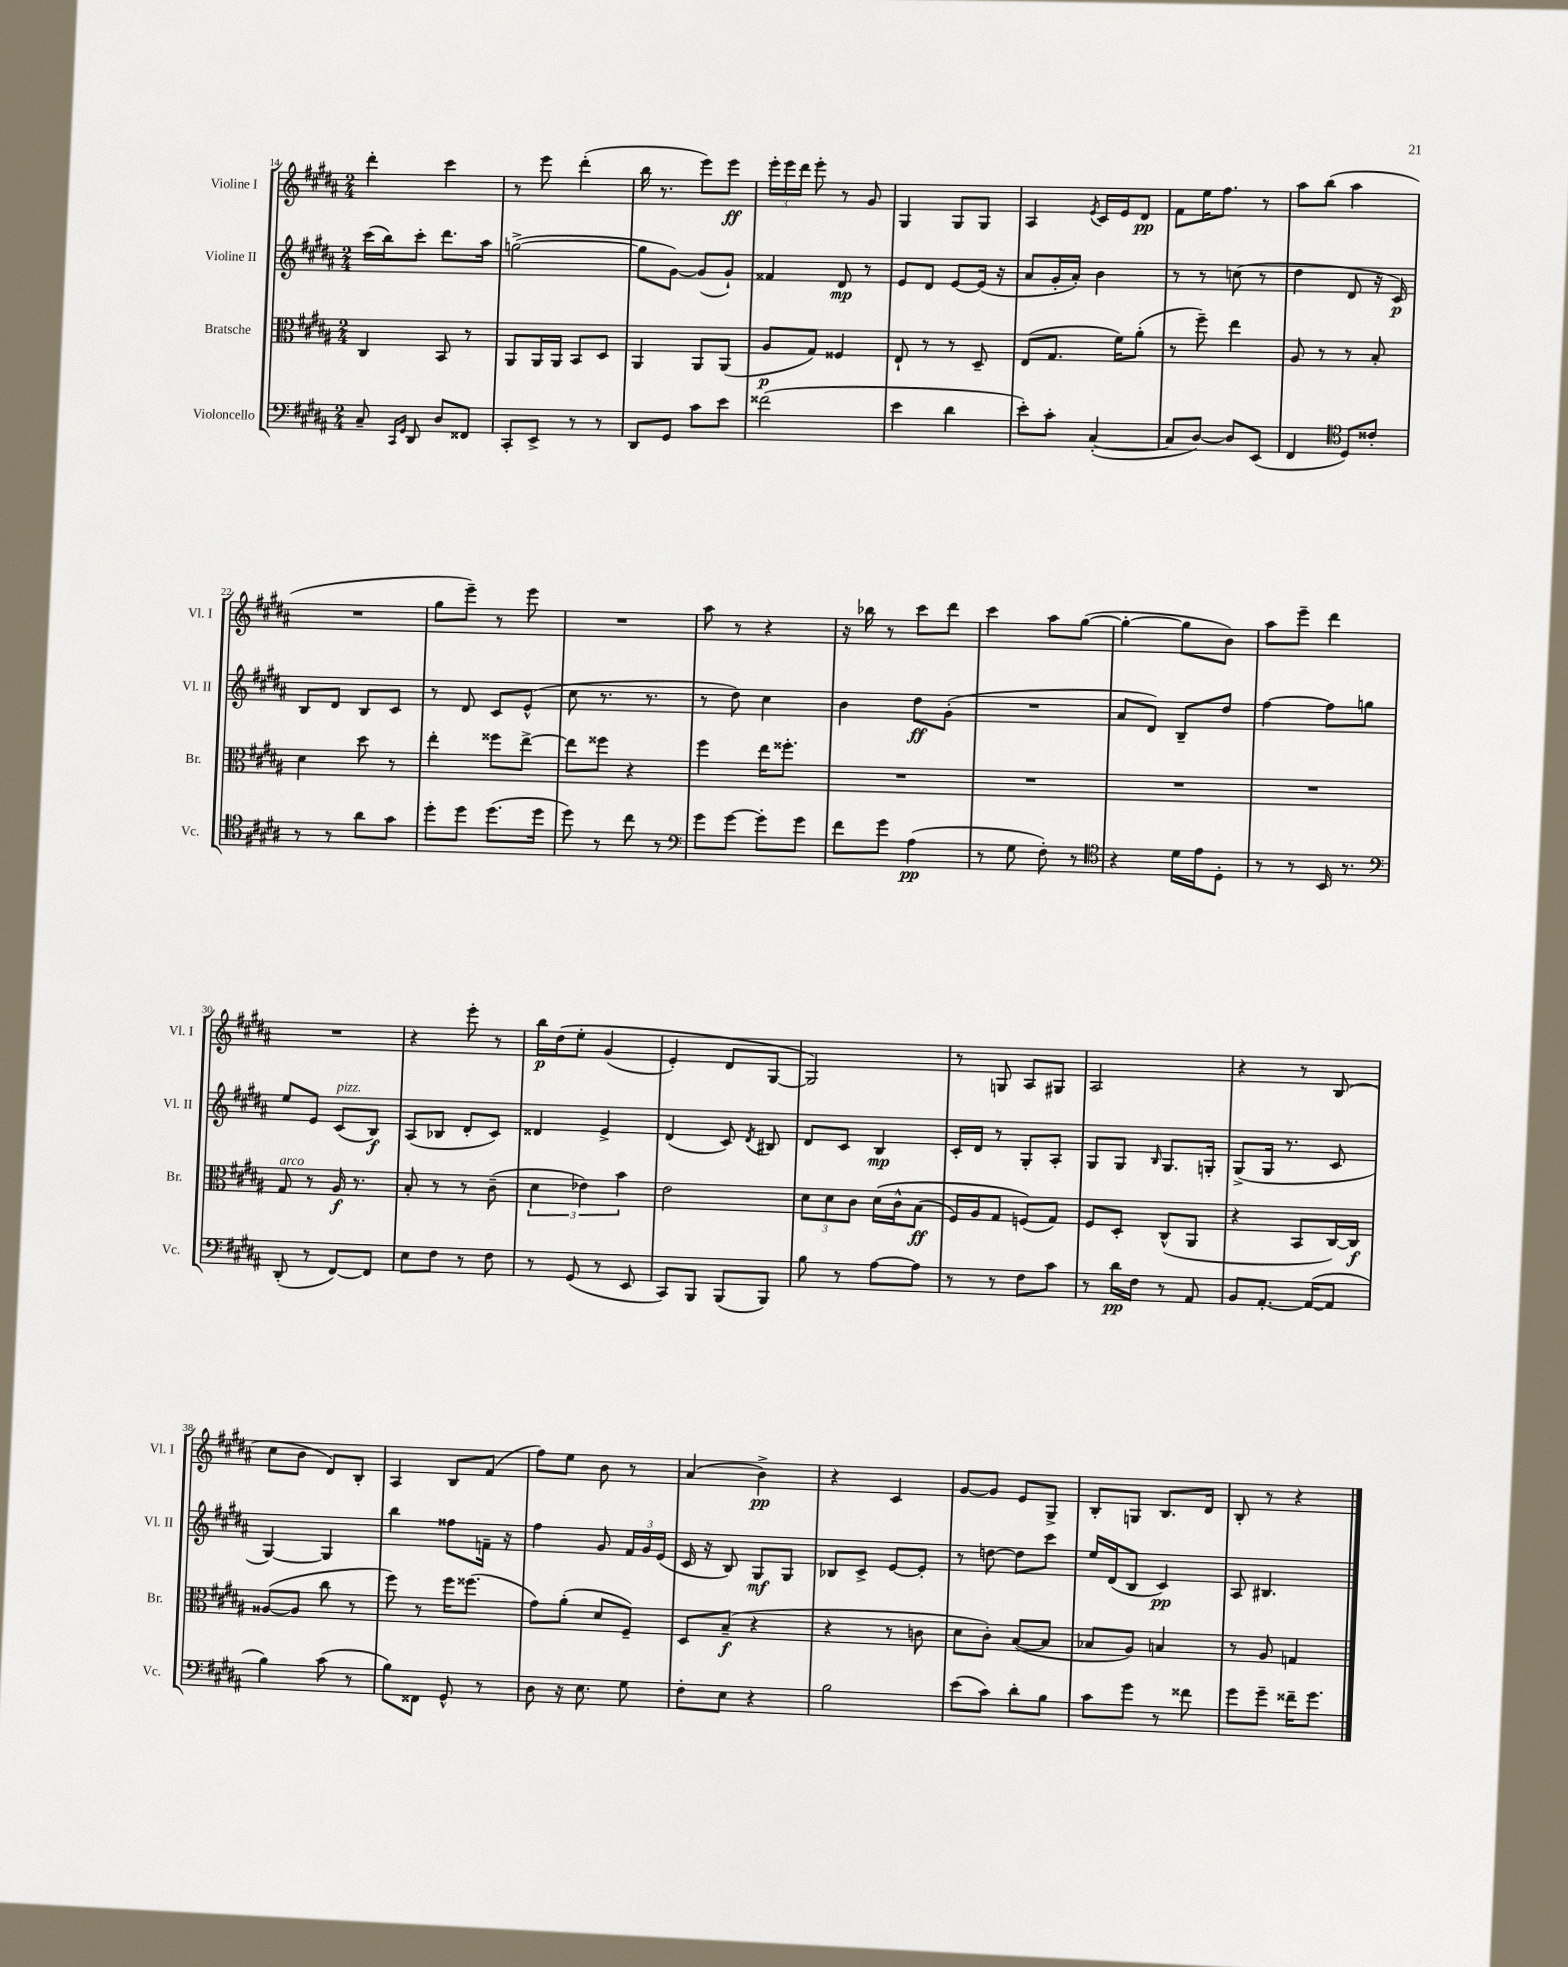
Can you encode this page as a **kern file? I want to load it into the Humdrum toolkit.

**kern	**kern	**kern	**kern
*staff4	*staff3	*staff2	*staff1
*clefF4	*clefC3	*clefG2	*clefG2
*k[f#c#g#d#a#]	*k[f#c#g#d#a#]	*k[f#c#g#d#a#]	*k[f#c#g#d#a#]
*M2/4	*M2/4	*M2/4	*M2/4
8C#~	4C#	(16ccc#	4ddd#'
.	.	16bb)	.
16qqCC#	.	.	.
16qqGG#	.	.	.
8DD#	.	8ccc#'	.
8D#	8BB	8.ddd#	4ccc#
8FF##	8r	.	.
.	.	16aa#	.
=	=	=	=
8CC#'	8AA#	([2gg^	8r
8EE^	16AA#	.	8eee
.	16AA#	.	.
8r	8BB	.	(4ddd#'
8r	8D#	.	.
=	=	=	=
8DD#	4AA#	8gg]	16bb
.	.	.	8.r
8GG#	.	[8g#)	.
8c#	8AA#	(8g#]	8eee)
8e	(8AA#	8g#`)	8eee
=	=	=	=
(2f##	8A#	4f##	24eee'
.	.	.	24eee
.	.	.	24ddd#
.	8G#)	.	8eee'
.	4F##	8d#	8r
.	.	8r	8g#
=	=	=	=
4e	8E`	8e	4G#
.	8r	8d#	.
4d#	8r	[8e	8G#
.	8D#~	(16e]	8G#
.	.	16r	.
=	=	=	=
8e')	(8E	8a#	4A#
8c#'	8.G#	16g#'	.
.	.	16a#')	.
.	.	.	8qe
([4C#'	.	4b	16c#
.	16f#)	.	16e
.	(8a#'	.	8d#
=	=	=	=
8C#]	8r	8r	8f#
[8D#)	8ff#~)	8r	16ee
.	.	.	8.ff#
8D#]	4ee	(8cc	.
(8EE	.	8r	8r
=	=	=	=
4FF#	8A#	4dd#	8aa#
.	8r	.	(8bb
*clefC4	*	*	*
8D#)	8r	8d#	4aa#
8c##'	8B'	16r	.
.	.	16c#)	.
=	=	=	=
8r	4d#	8B	2r
8r	.	8d#	.
8a#	8dd#	8B	.
8g#	8r	8c#	.
=	=	=	=
8dd#'	4ee'	8r	8gg#
8dd#	.	8d#	8eee~)
(8.dd#	8ff##	8c#	8r
.	[8ee^	(8e^^	8eee
16dd#	.	.	.
=	=	=	=
8dd#)	8ee]	8cc#	2r
8r	8ff##	8.r	.
8cc#	4r	.	.
.	.	8.r	.
8r	.	.	.
=	=	=	=
*clefF4	*	*	*
8g#	4ff#	8r	8aa#
[8g#	.	8dd#)	8r
8g#']	16ee	4cc#	4r
.	8.ff##'	.	.
8g#	.	.	.
=	=	=	=
8f#	2r	4b	16r
.	.	.	16bb-
8g#	.	.	8r
(4A#	.	8dd#	8ccc#
.	.	(8g#'	8ddd#
=	=	=	=
8r	2r	2r	4ccc#
8G#	.	.	.
8F#')	.	.	8aa#
8r	.	.	([8gg#
=	=	=	=
*clefC4	*	*	*
4r	2r	8a#	4gg#'_
.	.	8d#)	.
16d#	.	8B~	8gg#]
16e	.	.	.
8D#'	.	8dd#	8b)
=	=	=	=
8r	2r	[4ff#	8aa#
8r	.	.	8eee~
16BB	.	8ff#]	4ddd#
8.r	.	.	.
.	.	8gg	.
=	=	=	=
*clefF4	*	*	*
(8DD#'	8G#	8ee	2r
8r	8r	8e	.
[8FF#)	16A#	(8c#	.
.	8.r	.	.
8FF#]	.	8B)	.
=	=	=	=
8E	8B'	(8A#	4r
8F#	8r	8B-	.
8r	8r	8d#'	8eee'
8F#	(8c#~	8c#)	8r
=	=	=	=
8r	6d#	4d##	16bb
.	.	.	&(16dd#
(8GG#	.	.	8ee'
.	6e-)	.	.
8r	.	4e^	(4g#
.	6b	.	.
8EE	.	.	.
=	=	=	=
8CC#)	2e	(4d#	4e')
8BBB	.	.	.
(8BBB	.	8c#)	8d#
.	.	8qd#	.
8BBB)	.	8B#	[8G#
=	=	=	=
8B	12d#	8d#	2G#]&)
.	12d#	.	.
8r	.	8c#	.
.	12c#	.	.
[8A#	&(16d#	4B	.
.	16c#^^	.	.
8A#]	(8B	.	.
=	=	=	=
8r	16F#)	16c#'	8r
.	16A#	16d#	.
8r	8G#	8r	8G
8F#	(8F&)	8G#'	8A#
8c#	8G#)	8A#'	8G#
=	=	=	=
8r	8F#	8G#	2A#
16d#	8D#'	8G#	.
16F#	.	.	.
.	.	16qqB	.
8r	(8C#^^	8.G#	.
8AA#	8AA#	.	.
.	.	16G'	.
=	=	=	=
8BB	4r	(8G#^	4r
[8.AA#'	.	16G#	.
.	.	8.r	.
.	8BB	.	8r
(16AA#_	.	.	.
8AA#]	[16C#)	8c#	(8B
.	16C#]	.	.
=	=	=	=
4B)	([8A##	[4G#)	8cc#
.	8A##]	.	8b
(8c#	8cc#	4G#]	8d#)
8r	8r	.	8B'
=	=	=	=
8B)	8ff#)	4bb	4A#
8FF##	8r	.	.
8GG#^^	16ff#	8ff##	8B
.	(8.ff##	.	.
8r	.	16f~	(8f#
.	.	16r	.
=	=	=	=
8D#	8g#)	4ff#	8ff#)
16r	(8a#'	.	8ee
8.E	.	.	.
.	8d#	8g#	8b
8G#	8F#~)	24f#	8r
.	.	24g#	.
.	.	(24e	.
=	=	=	=
8F#'	8D#	16c#	(4a#
.	.	16r	.
8E	(8B~	8B)	.
4r	4r	8G#	4b^)
.	.	8G#	.
=	=	=	=
2B	4r	8B-	4r
.	.	8c#^	.
.	8r	[8e	4c#
.	8c	8e']	.
=	=	=	=
(8e	8d#	8r	[8g#
8c#)	8c#')	[8dd	8g#]
8d#'	([8B	8dd]	8e
8B	8B]	8ccc#	8G#^
=	=	=	=
8c#	8B-	16ee	8B'
.	.	(16d#	.
8g#	8A#)	8B	8G
8r	4B	4c#)	8.B
8f##	.	.	.
.	.	.	16d#
=	=	=	=
8g#	8r	8A#	8B'
8g#~	8A#	4.B#	8r
16f##~	4G	.	4r
8.g#	.	.	.
==	==	==	==
*-	*-	*-	*-
